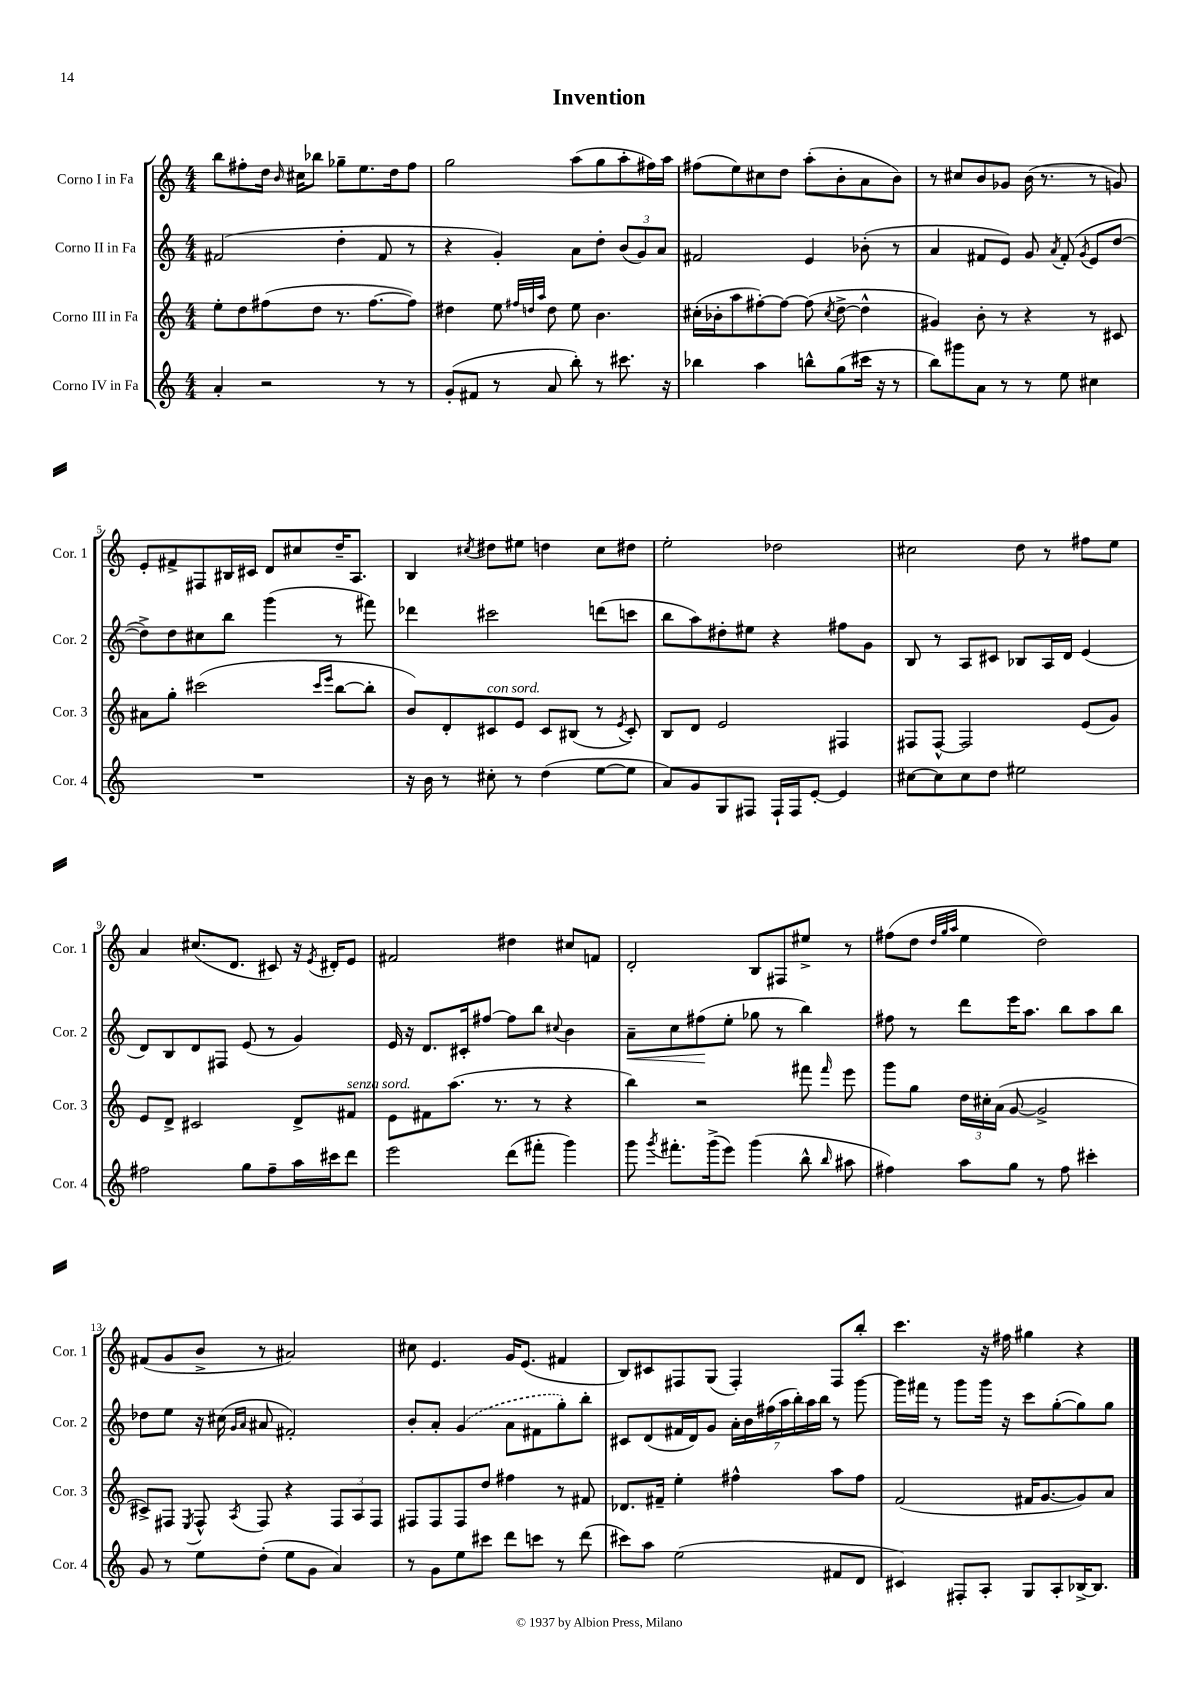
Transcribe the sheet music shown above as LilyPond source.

\header { title = "Invention" }
<<
\new StaffGroup <<
\new Staff = "s0" \with { instrumentName = "Corno I in Fa" shortInstrumentName = "Cor. 1" } {
    \clef treble \key c \major \numericTimeSignature \time 4/4
    \autoBeamOff b''8[ fis''8-. d''16] \grace { b'16 } cis''16[ bes''8] ges''8[-- e''8. d''16 fis''8] |
    g''2 a''8[( g''8 a''8-. fis''16) a''16] |
    fis''8[( e''8) cis''8 d''8] a''8[-.( b'8-. a'8 b'8]) |
    r8 cis''8[ b'8 ges'8] b'16( r8. r8 g'8) |
    e'8[-. fis'8-> fis8 bis16 cis'16] d'8[ cis''8 d''16-- a8.] |
    b4 \acciaccatura { cis''8 } dis''8[ eis''8] d''4 cis''8[ dis''8] |
    e''2-. des''2 |
    cis''2 d''8 r8 fis''8[ e''8] |
    a'4 cis''8.[( d'8.] cis'8) r16 \acciaccatura { e'8 } dis'16[-. e'8] |
    fis'2 dis''4 cis''8[ f'8] |
    d'2-. b8[ fis8 eis''8]-> r8 |
    fis''8[( d''8] \grace { d''32[ g''32 a''32] } e''4 d''2) |
    fis'8[( g'8 b'8]-> r8 ais'2) |
    cis''8 e'4. g'16[ e'8.]( fis'4 |
    b8[) cis'8 fis8 g8]( fis4-.) fis8[ b''8]-. |
    c'''4. r16 fis''16 gis''4 r4 \bar "|." |
}
\new Staff = "s1" \with { instrumentName = "Corno II in Fa" shortInstrumentName = "Cor. 2" } {
    \clef treble \key c \major \numericTimeSignature \time 4/4
    \autoBeamOff fis'2( d''4-. fis'8 r8 |
    r4 g'4-.) a'8[ d''8]-. \tuplet 3/2 { b'8[( g'8) a'8] } |
    fis'2 e'4 bes'8-.( r8 |
    a'4 fis'8[ e'8]) g'8 \acciaccatura { a'8 } fis'8-.( \acciaccatura { g'8 } e'8[ d''8]~ |
    d''8[->) d''8 cis''8 b''8] g'''4( r8 fis'''8) |
    des'''4 cis'''2 d'''8[( c'''8] |
    b''8[ a''8) dis''8-. eis''8] r4 fis''8[ g'8] |
    b8 r8 a8[ cis'8] bes8[ a16 d'16] e'4( |
    d'8[) b8 d'8 fis8] e'8( r8 g'4) |
    e'16 r16 d'8.[ cis'16-. fis''8]~ fis''8[ b''8] \appoggiatura { cis''8 } b'4 |
    a'8[--\< c''8 fis''8\!( e''8]-. ges''8 r8 b''4) |
    fis''8 r8 d'''8[ e'''16 a''8.] b''8[ a''8 b''8] |
    des''8[ e''8] r16 cis''16( \grace { g'16[ a'16] } ais'8 fis'2-.) |
    b'8[-. a'8]-. \once \slurDashed g'4( a'8[ fis'8 g''8-.) b''8]-. |
    cis'8[ d'8( fis'16 d'16) g'8] \tuplet 7/4 { a'16[-. b'16 fis''16( a''16 b''16-.) a''16 b''16] } r8 g'''8~ |
    g'''16[ fis'''16] r8 g'''8[ g'''16] r16 c'''8[ g''8~-.( g''8) g''8] \bar "|." |
}
\new Staff = "s2" \with { instrumentName = "Corno III in Fa" shortInstrumentName = "Cor. 3" } {
    \clef treble \key c \major \numericTimeSignature \time 4/4
    \autoBeamOff e''8[-. d''8 fis''8( d''8] r8. fis''8.[~ fis''8]) |
    dis''4 e''8 \grace { fis''32[ d''32 a''32] } d''8 e''8 b'4. |
    cis''16[-.( bes'16-. a''8 fis''8~-.) fis''8]~ fis''8( \acciaccatura { cis''8 } d''8~-> d''4-^ |
    gis'4) b'8-. r8 r4 r8 cis'8 |
    ais'8[ g''8]-. cis'''2( \grace { cis'''16[ e'''16] } b''8[~ b''8]-. |
    b'8[) d'8-. cis'8^\markup { \italic "con sord." } e'8] cis'8[ bis8]( r8 \acciaccatura { e'8 } cis'8-.) |
    b8[ d'8] e'2 fis4 |
    fis8[ fis8]~-^ fis2 e'8[( g'8]) |
    e'8[ d'8]-> cis'2 d'8[-> fis'8]^\markup { \italic "senza sord." } |
    e'8[ fis'8 a''8.]( r8. r8 r4 |
    b''4) r2 fis'''8 \grace { fis'''16 } e'''8 |
    g'''8[ g''8] \tuplet 3/2 { d''16[ cis''16-. a'16]( } g'8~ g'2-> |
    cis'8[->) fis8] \acciaccatura { e8 } fis8-^ \acciaccatura { a8 } fis8 r4 \tuplet 3/2 { fis8[ a8 fis8] } |
    fis8[ fis8 fis8 d''8] fis''4 r8 fis'8 |
    des'8.[ fis'16]-- e''4-. fis''4-^ a''8[ fis''8] |
    f'2( fis'16[ g'8.~ g'8) a'8] \bar "|." |
}
\new Staff = "s3" \with { instrumentName = "Corno IV in Fa" shortInstrumentName = "Cor. 4" } {
    \clef treble \key c \major \numericTimeSignature \time 4/4
    \autoBeamOff a'4-. r2 r8 r8 |
    g'8[-.( fis'8] r8 a'8 b''8-.) r8 cis'''8. r16 |
    bes''4 a''4 b''8[-^ g''8( cis'''16] r16 r8 |
    b''8[) gis'''8 a'8] r8 r8 e''8 cis''4 |
    R1 |
    r16 b'16 r8 cis''8-. r8 d''4( e''8[~ e''8] |
    a'8[) g'8 g8 fis8] fis16[-! fis16 e'8]~-. e'4 |
    cis''8[~ cis''8 cis''8 d''8] eis''2 |
    fis''2 g''8[ fis''8-- a''16 cis'''16 d'''8] |
    e'''2 d'''8[( fis'''8]-. g'''4) |
    g'''8 \acciaccatura { g'''8 } fis'''8.[-. g'''16->( e'''8]) g'''4( b''8-^ \grace { b''16 } ais''8 |
    fis''4) a''8[ g''8] r8 fis''8 cis'''4-. |
    g'8 r8 e''8[ d''8]-.( e''8[ g'8] a'4) |
    r8 g'8[ e''8 cis'''8] d'''8[ c'''8] r8 d'''8( |
    cis'''8[) a''8] e''2( fis'8[ d'8] |
    cis'4) fis8[-. a8]-. g8[ a8-. bes16~-> bes8.] \bar "|." |
}
>>
>>
